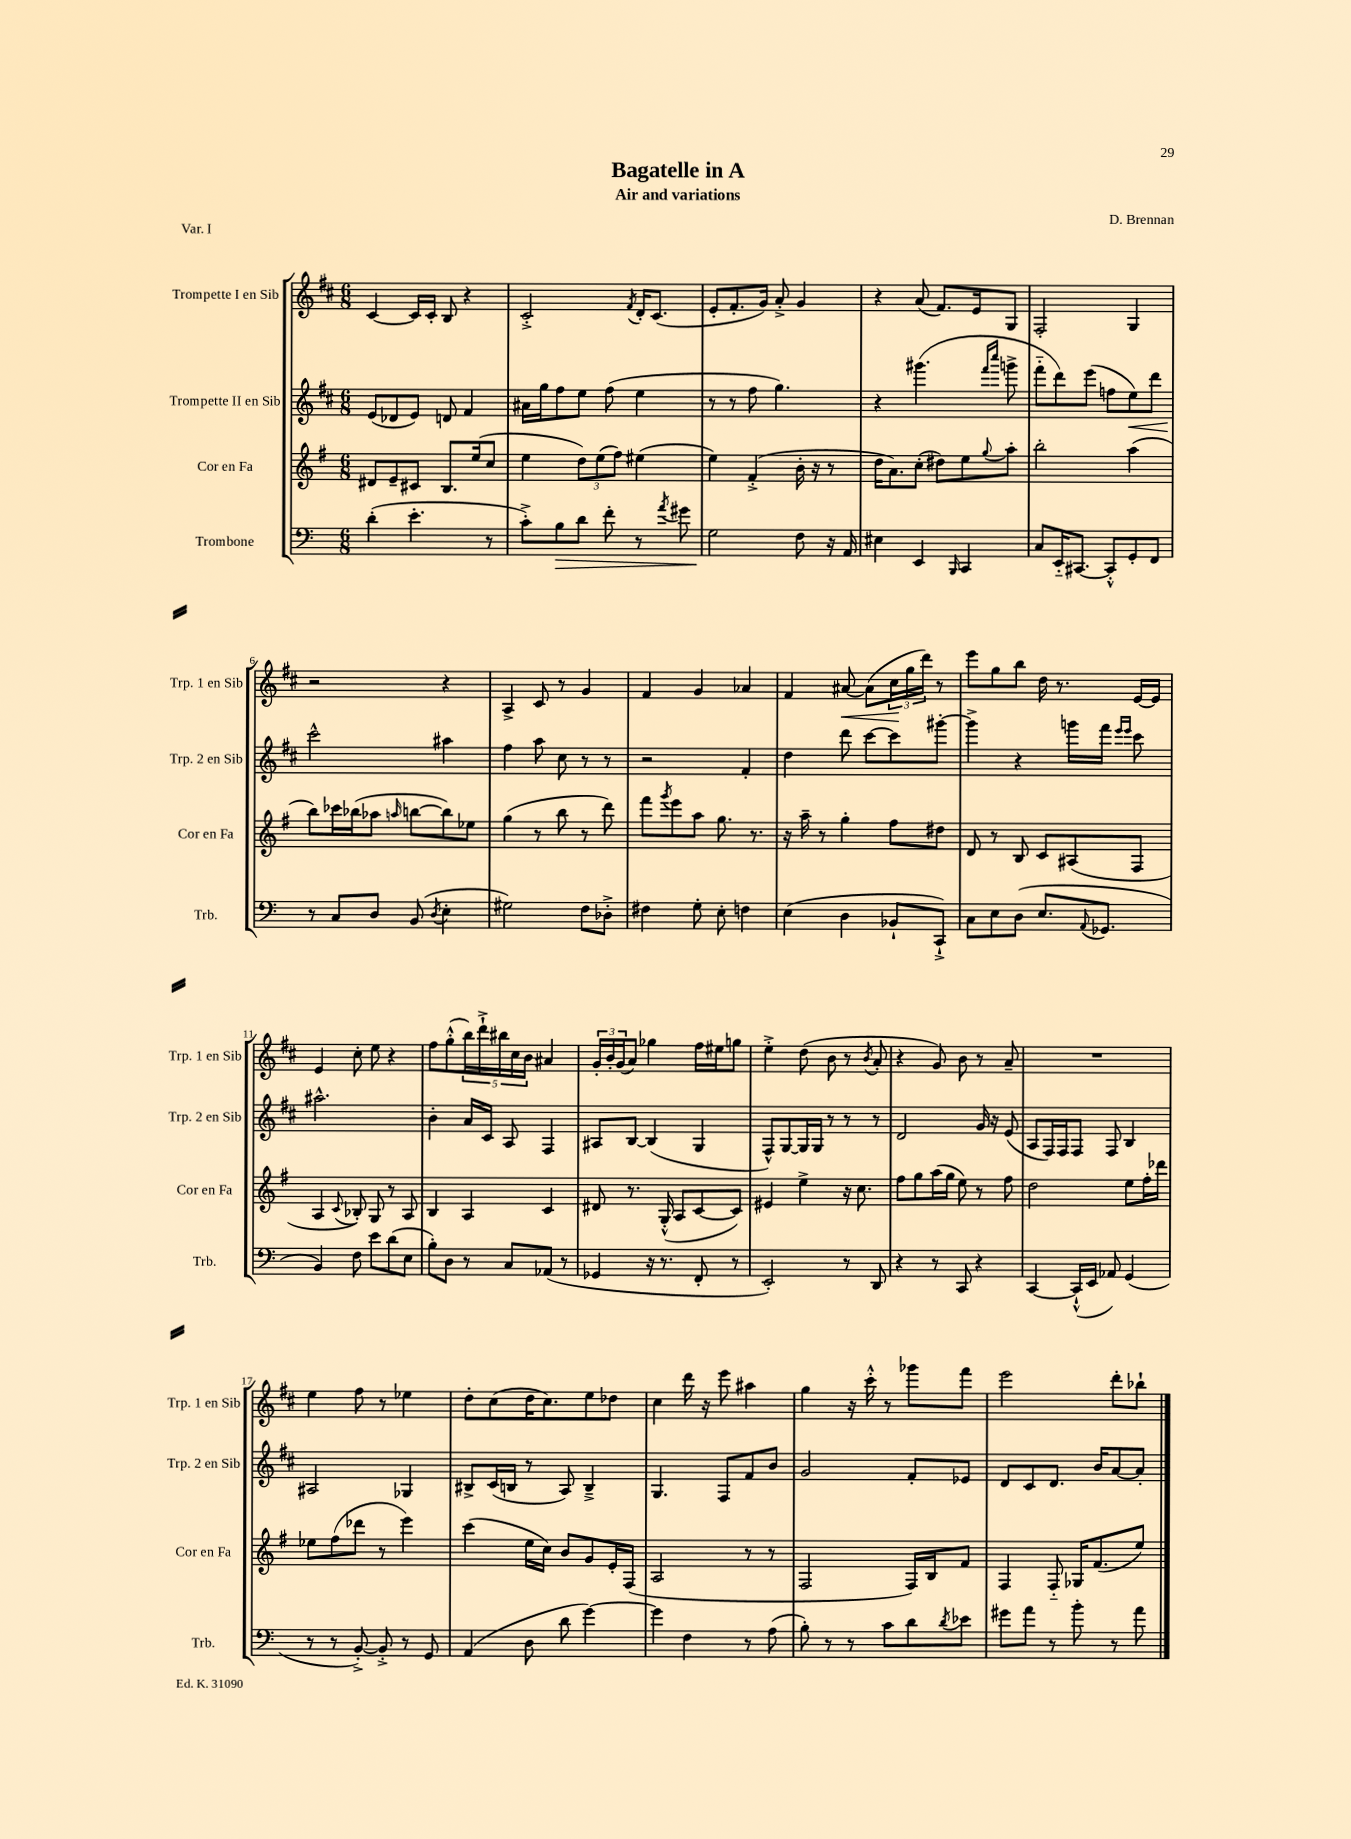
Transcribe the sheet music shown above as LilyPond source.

\header { title = "Bagatelle in A" composer = "D. Brennan" subtitle = "Air and variations" piece = "Var. I" }
<<
\new StaffGroup <<
\new Staff = "s0" \with { instrumentName = "Trompette I en Sib" shortInstrumentName = "Trp. 1 en Sib" } {
    \clef treble \key d \major \numericTimeSignature \time 6/8
    cis'4~ cis'16 cis'16-. b8 r4 |
    cis'2-.-> \acciaccatura { fis'8 } d'16-. cis'8.( |
    e'8-. fis'8.-. g'16) a'8-.-> g'4 |
    r4 a'8( fis'8.) e'16 g8 |
    fis2-. g4 |
    r2 r4 |
    a4-> cis'8 r8 g'4 |
    fis'4 g'4 aes'4 |
    fis'4 ais'8~\< ais'8( \tuplet 3/2 { cis''16\! g''16 d'''16) } r8 |
    e'''8 g''8 b''8 d''16 r8. e'16~ e'16 |
    e'4 cis''8-. e''8 r4 |
    fis''8 g''8-.-^( \tuplet 5/4 { b''16) d'''16-!-> bis''16 cis''16 b'16 } ais'4 |
    \tuplet 3/2 { g'16-. b'16-. g'16( } a'8) ges''4 fis''16 eis''16 g''8 |
    e''4-.-> d''8( b'8 r8 \acciaccatura { b'8 } a'8-. |
    r4 g'8) b'8 r8 a'8-- |
    R2. |
    e''4 fis''8 r8 ees''4 |
    d''8-. cis''8( d''16 cis''8.) e''8 des''8 |
    cis''4 d'''16 r16 e'''8 ais''4 |
    g''4 r16 cis'''16-.-^ r8 ges'''8 fis'''8 |
    e'''2 d'''8-. bes''8-! \bar "|." |
}
\new Staff = "s1" \with { instrumentName = "Trompette II en Sib" shortInstrumentName = "Trp. 2 en Sib" } {
    \clef treble \key d \major \numericTimeSignature \time 6/8
    e'8( des'8 e'8) d'8 fis'4 |
    ais'16 g''16 fis''8 e''8 fis''8( e''4 |
    r8 r8 fis''8 g''4.) |
    r4 gis'''4.( \grace { fis'''16 cis''''16 } g'''8-> |
    fis'''8-_ d'''8) e'''8( f''8 e''8\<) d'''8 |
    cis'''2-^\! ais''4 |
    fis''4 a''8 cis''8 r8 r8 |
    r2 fis'4-. |
    d''4 d'''8 cis'''8~ cis'''8 gis'''8~-. |
    gis'''4-> r4 g'''16 fis'''16 \grace { e'''16 e'''16 } cis'''8 |
    ais''2.-^ |
    b'4-. a'16 cis'16 a8 fis4 |
    ais8 b8~ b4( g4 |
    fis8-^) g8~ g16 g16 r8 r8 r8 |
    d'2 g'16 r16 e'8( |
    a8 fis16) fis16 fis8 fis8 b4 |
    ais2 ges4 |
    bis8-> cis'16( b16 r8 a8) b4---> |
    g4. fis8 fis'8 b'8 |
    g'2 fis'8-. ees'8 |
    d'8 cis'8 d'8. b'16 a'8~ a'8-. \bar "|." |
}
\new Staff = "s2" \with { instrumentName = "Cor en Fa" shortInstrumentName = "Cor en Fa" } {
    \clef treble \key g \major \numericTimeSignature \time 6/8
    dis'8 e'8-- cis'8 b8. e''16( c''8 |
    e''4 \tuplet 3/2 { d''8) e''8( fis''8) } eis''4( |
    e''4) fis'4-.->( b'16-. r16 r8 |
    d''16 a'8.) c''8-.( dis''8) e''8 \appoggiatura { g''8 } a''8-. |
    b''2-. a''4( |
    b''8) ces'''16 bes''16( aes''8 \grace { a''16 } b''8~ b''8) ees''8 |
    g''4( r8 b''8 r8 d'''8) |
    fis'''8 \acciaccatura { g'''8 } e'''8 a''8 g''8. r8. |
    r16 a''16-- r8 g''4-. fis''8 dis''8 |
    d'8 r8 b8 c'8 ais8( fis8 |
    a4 \appoggiatura { c'8 } bes8-.) g8 r8 a8 |
    b4 a4 c'4 |
    dis'8 r8. g16-.-^( a8 c'8~ c'8) |
    eis'4 e''4-> r16 c''8. |
    fis''8 g''8 a''16( g''16 e''8) r8 fis''8 |
    d''2 e''8 fis''16-. des'''16 |
    ees''8 fis''8( des'''8 r8 e'''4) |
    c'''4( e''16 c''16) b'8 g'8 e'16-. fis16( |
    a2 r8 r8 |
    fis2 fis16) b16 fis'8 |
    fis4 fis8-_ ges16 fis'8.( e''8) \bar "|." |
}
\new Staff = "s3" \with { instrumentName = "Trombone" shortInstrumentName = "Trb." } {
    \clef bass \key c \major \numericTimeSignature \time 6/8
    d'4-.( e'4.-. r8 |
    c'8-.->) b8\> d'8 f'8-. r8 \acciaccatura { a'8 } gis'8 |
    g2\! f8 r16 a,16 |
    eis4 e,4 \grace { b,,16 } c,4 |
    c8 e,16-_ cis,8.~ cis,8-.-^ g,8-. f,8 |
    r8 c8 d8 b,8( \acciaccatura { d8 } e4-. |
    gis2) f8 des8-.-> |
    fis4 g8-. e8-. f4 |
    e4( d4 bes,8-! c,8-!->) |
    c8 e8 d8( e8. \appoggiatura { a,8 } ges,8. |
    b,4) f8 e'8 d'8( e8 |
    b8-.) d8 r8 c8 aes,8( r8 |
    ges,4 r16 r8. f,8-. r8 |
    e,2-.) r8 d,8 |
    r4 r8 c,8 r4 |
    c,4~ c,16-!-^( e,16 aes,8) g,4( |
    r8 r8 b,8~-.->) b,8-.-> r8 g,8 |
    a,4( d8 d'8 g'4~) |
    g'4 f4 r8 a8( |
    b8-.) r8 r8 c'8 d'8 \acciaccatura { d'8 } ees'8 |
    gis'8 a'8 r8 b'8-. r8 a'8 \bar "|." |
}
>>
>>
